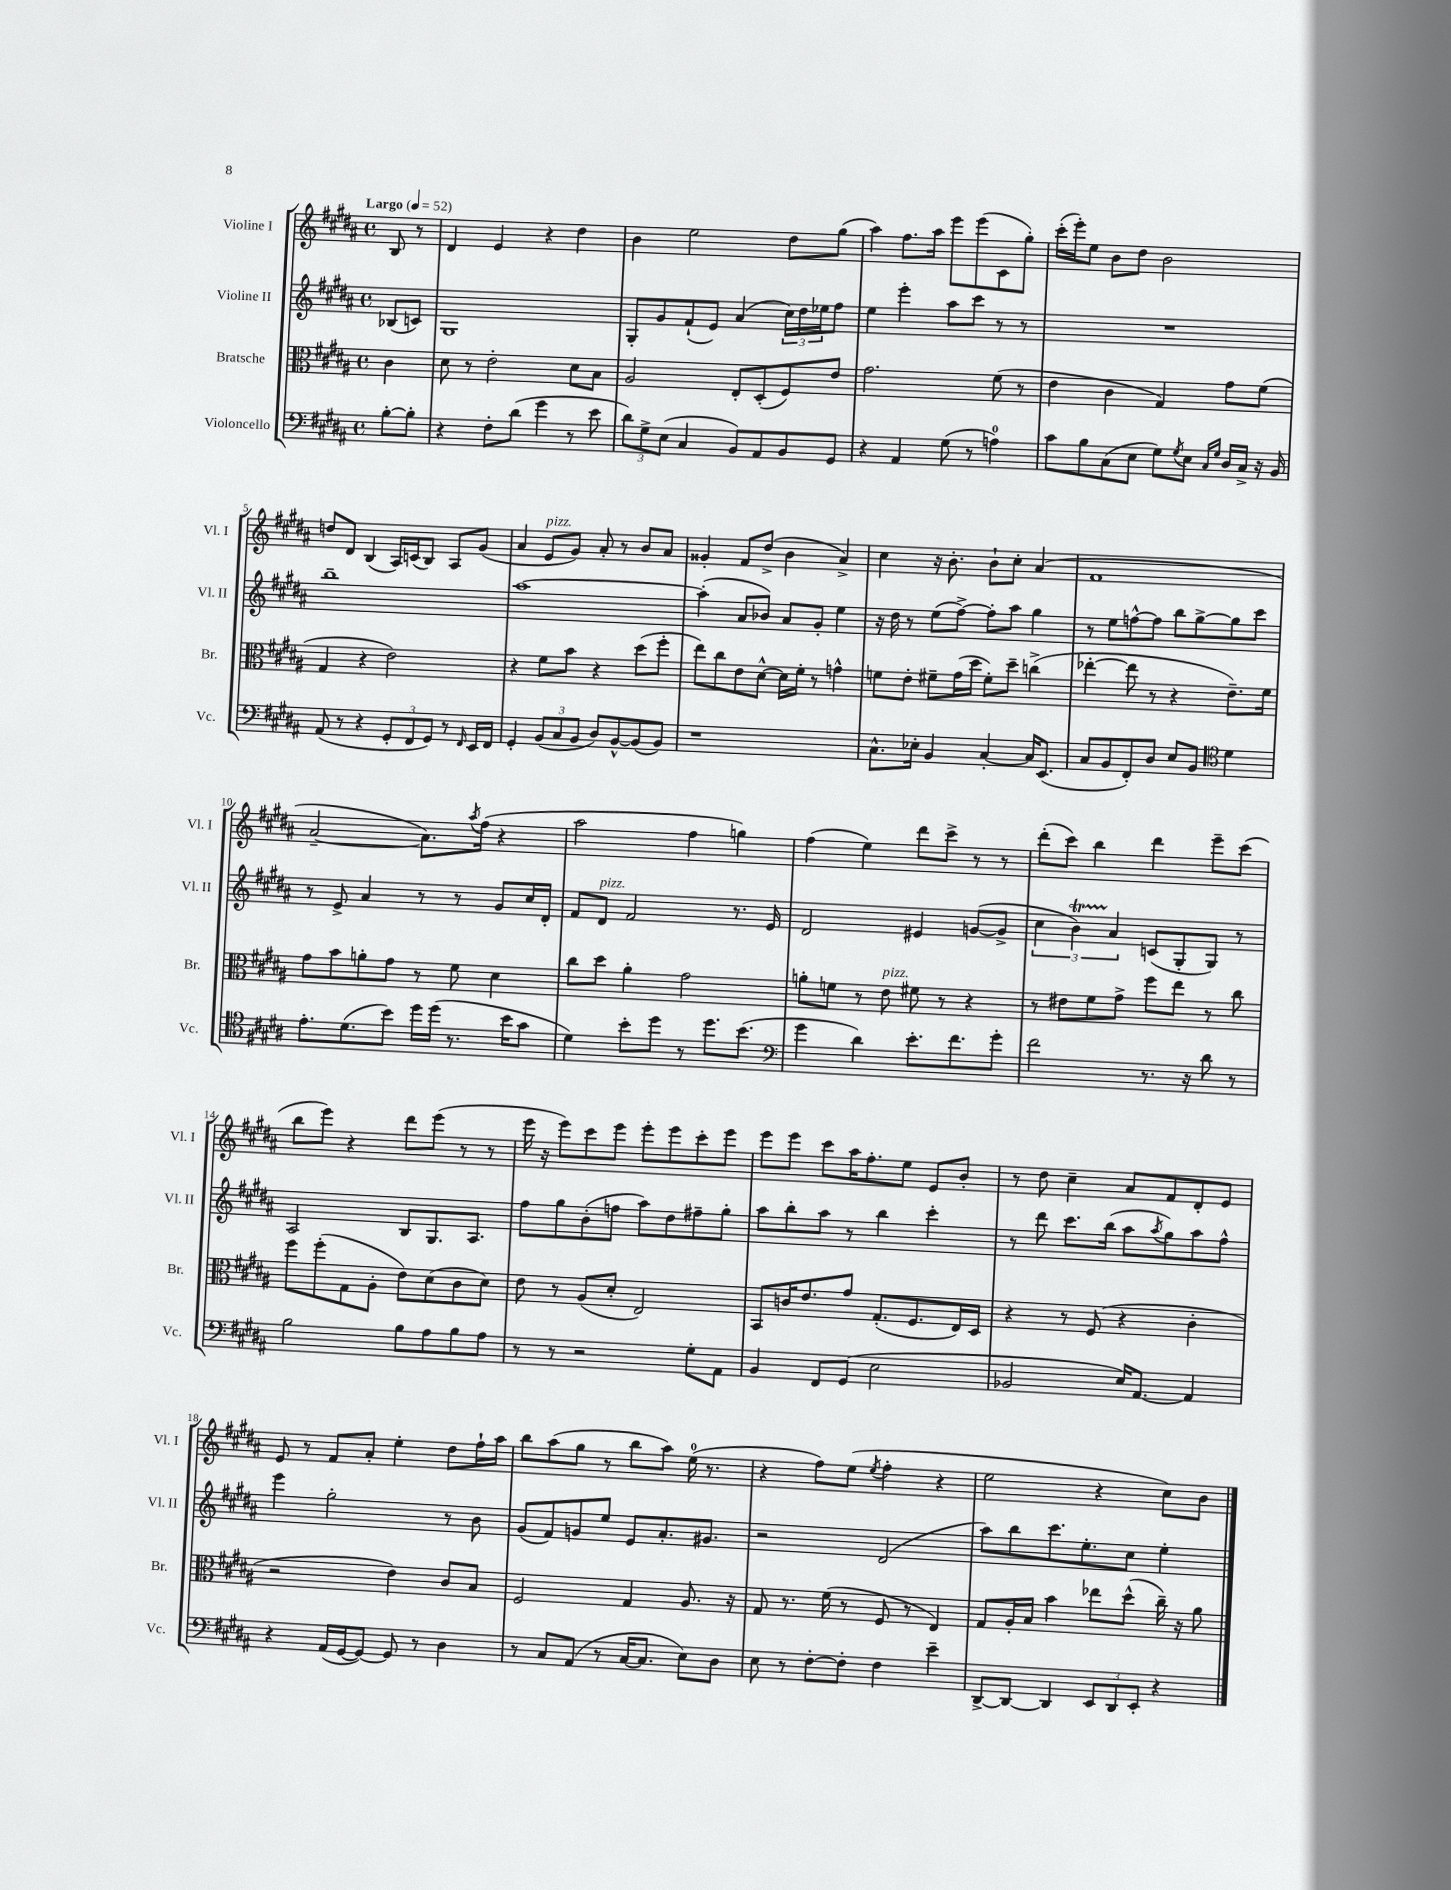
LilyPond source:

<<
\new StaffGroup <<
\new Staff = "s0" \with { instrumentName = "Violine I" shortInstrumentName = "Vl. I" } {
    \clef treble \key b \major \defaultTimeSignature \time 4/4 \partial 4 \tempo "Largo" 4 = 52
    b8 r8 |
    dis'4 e'4 r4 dis''4 |
    b'4 e''2 dis''8 gis''8( |
    ais''4) fis''8. ais''16 e'''8 e'''8( cis'8 gis''8-.) |
    cis'''16-.( e'''16-.) e''8 b'8 dis''8 b'2 |
    d''8 dis'8 b4( ais16) c'16( b8) ais8 gis'8( |
    ais'4 e'8^\markup { \italic "pizz." } gis'8) ais'8-. r8 b'8 ais'8 |
    gisis'4-. fis'8 dis''8->( b'4 ais'4->) |
    cis''4 r16 b'8.-. b'8-! cis''8-. ais'4( |
    fis'1 |
    ais'2~-- ais'8.) \acciaccatura { ais''8 } fis''16( r4 |
    ais''2 fis''4 g''4) |
    fis''4( e''4) dis'''8 cis'''8-> r8 r8 |
    dis'''8-.( cis'''8) b''4 dis'''4 e'''8-- cis'''8( |
    b''8 e'''8) r4 dis'''8 e'''8( r8 r8 |
    e'''16 r16 e'''8) cis'''8 e'''8 e'''8-. e'''8 cis'''8-. e'''8 |
    e'''8 e'''8 cis'''8 ais''16 fis''8.-. e''8 e'8 b'8-. |
    r8 dis''8 cis''4-- ais'8 fis'8 dis'8-. e'8 |
    e'8 r8 fis'8 ais'8-. e''4-. dis''8 fis''16-! ais''16 |
    b''8 ais''8( gis''8 r8 b''8 ais''8) e''16-0( r8. |
    r4 fis''8) e''8( \acciaccatura { e''8 } fis''4-. r4 |
    e''2 r4 cis''8) b'8 \bar "|." |
}
\new Staff = "s1" \with { instrumentName = "Violine II" shortInstrumentName = "Vl. II" } {
    \clef treble \key b \major \defaultTimeSignature \time 4/4 \partial 4
    bes8( c'8) |
    gis1 |
    gis8-. gis'8 fis'8-!( e'8) ais'4( \tuplet 3/2 { cis''16) dis''16 ees''16 } fis''8 |
    e''4 e'''4-. ais''8 cis'''8 r8 r8 |
    R1 |
    b''1-- |
    ais''1~ |
    ais''4-.( ais'8 bes'8) ais'8 gis'8-. e''4 |
    r16 dis''16 r8 e''8( fis''8~->) fis''8-. ais''8 gis''4 |
    r8 e''8 f''8~-^ f''8 b''8 gis''8~-> gis''8 cis'''8 |
    r8 e'8-> ais'4 r8 r8 gis'8 cis''16 dis'16-. |
    fis'8 dis'8^\markup { \italic "pizz." } fis'2 r8. e'16 |
    dis'2 eis'4 g'8~( g'8-> |
    \tuplet 3/2 { cis''4 b'4\startTrillSpan) ais'4\stopTrillSpan } c'8( gis8-. gis8) r8 |
    ais2 b8 gis8. ais8. |
    fis''8 gis''8 b'8-.( f''8 ais''8) dis''8 fis''8-- gis''8-. |
    ais''8 b''8-. ais''8 r8 b''4 cis'''4-. |
    r8 dis'''8 cis'''8. b''16( ais''8 \acciaccatura { ais''8 } gis''8) ais''8 fis''8-^ |
    e'''4 gis''2-. r8 b'8 |
    gis'8( fis'8) g'8 e''8 e'8 ais'8.-. gis'8. |
    r2 dis'2( |
    ais''8) b''8 cis'''8. e''8.-. cis''8 e''4-. \bar "|." |
}
\new Staff = "s2" \with { instrumentName = "Bratsche" shortInstrumentName = "Br." } {
    \clef alto \key b \major \defaultTimeSignature \time 4/4 \partial 4
    cis'4 |
    dis'8 r8 e'2-. dis'8 b8 |
    ais2 e8-. dis8-.( fis8) e'8 |
    gis'2. fis'8( r8 |
    e'4 cis'4 gis4) gis'8 fis'8( |
    gis4 r4 e'2) |
    r4 fis'8 b'8 r4 dis''8( fis''8-. |
    e''8) cis''8 e'8 dis'8~-^ dis'16 fis'16-. r8 g'4-^ |
    f'8 e'8-. fis'8-- gis'16( dis''16 fis'8-.) dis''8-- c''4->( |
    ees''4~-. ees''8 r8 r4 e'8.--) fis'16 |
    gis'8 b'8 a'8-. gis'8 r8 fis'8 dis'4 |
    cis''8 dis''8 ais'4-. gis'2 |
    a'8-. f'8 r8 e'8^\markup { \italic "pizz." } fis'8 r8 r4 |
    r8 eis'8 fis'8 gis'8-> fis''8 e''8 r8 cis''8 |
    fis''8 fis''8-.( gis8 ais8-. e'8) dis'8( cis'8 dis'8) |
    e'8 r8 ais8( dis'8-. e2) |
    b,8 c'16 e'8. gis'8 gis8.-.( fis8. e16) dis16 |
    r4 r8 fis8( r4 cis'4-. |
    r2 e'4) cis'8 b8 |
    fis2 gis4 ais8. r16 |
    gis8 r8. fis'16( r8 fis8 r8 e4) |
    gis8 ais16-. b16 b'4 ees''8 dis''8-^( cis''16--) r16 ais'8 \bar "|." |
}
\new Staff = "s3" \with { instrumentName = "Violoncello" shortInstrumentName = "Vc." } {
    \clef bass \key b \major \defaultTimeSignature \time 4/4 \partial 4
    b8~-. b8-. |
    r4 fis8-. dis'8( gis'4 r8 e'8 |
    \tuplet 3/2 { dis'8) gis8-> e8( } cis4 b,8) ais,8 b,8 gis,8 |
    r4 ais,4 gis8( r8 a4-0) |
    cis'8 b8 cis8( e8 gis8) \acciaccatura { gis8 } e8 \grace { cis16 gis16 } dis16 cis16-> r16 b,16 |
    ais,8( r8 r4 \tuplet 3/2 { gis,8-. fis,8 gis,8) } r8 \grace { fis,16 } e,16 fis,16 |
    gis,4-. \tuplet 3/2 { b,8( cis8 b,8 } dis8) b,8~-^ b,8( b,8) |
    r1 |
    cis8.-^ ees16-. b,4 cis4~-. cis16 e,8.( |
    cis8 b,8 fis,8-.) dis8 e8 b,8 \clef tenor dis'4 |
    e'8.-. dis'8.( b'8) dis''16 dis''16( r8. b'16 gis'8 |
    dis'4) b'8-. dis''8 r8 dis''8. b'8.( |
    \clef bass gis'4 dis'4) e'8.-. fis'8. gis'8-. |
    fis'2 r8. r16 dis'8 r8 |
    b2 b8 ais8 b8 ais8 |
    r8 r8 r2 gis8-. ais,8 |
    b,4 fis,8 gis,8( e2 |
    bes,2 e16) ais,8.~ ais,4 |
    r4 ais,16( gis,16~ gis,8~) gis,8 r8 dis4 |
    r8 cis8 ais,8( r8 cis16~ cis8. e8) dis8 |
    e8 r8 fis8~-. fis8-. fis4 e'4-- |
    dis,8~-> dis,8~ dis,4 \tuplet 3/2 { e,8 dis,8 e,8-. } r4 \bar "|." |
}
>>
>>
